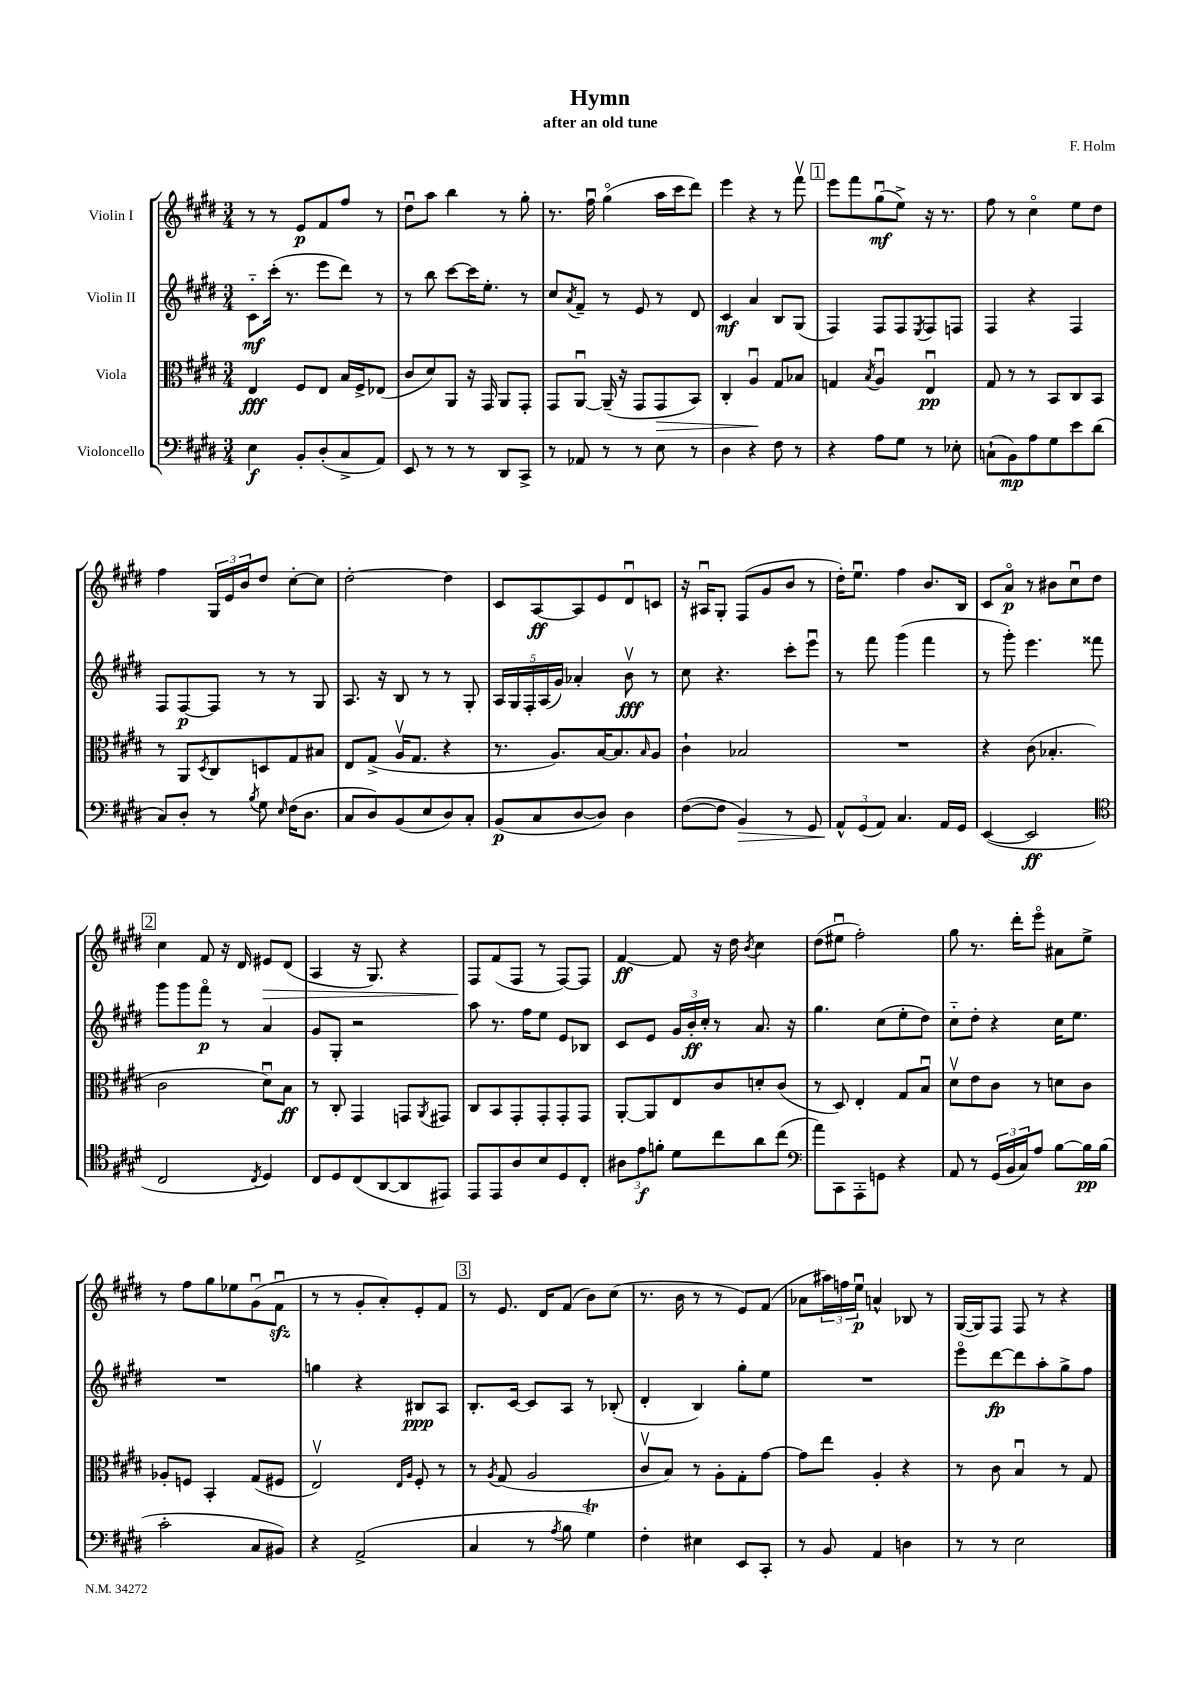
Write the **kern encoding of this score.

**kern	**dynam	**kern	**dynam	**kern	**dynam	**kern	**dynam
*part4	*part4	*part3	*part3	*part2	*part2	*part1	*part1
*staff4	*staff4	*staff3	*staff3	*staff2	*staff2	*staff1	*staff1
*I"Violoncello	*	*I"Viola	*	*I"Violin II	*	*I"Violin I	*
*clefF4	*	*clefC3	*	*clefG2	*	*clefG2	*
*k[f#c#g#d#]	*	*k[f#c#g#d#]	*	*k[f#c#g#d#]	*	*k[f#c#g#d#]	*
*M3/4	*	*M3/4	*	*M3/4	*	*M3/4	*
=1	=1	=1	=1	=1	=1	=1	=1
4E\	f	4E/	fff	8c#\L	mf	8r	.
.	.	.	.	(16ccc#'\Jk	.	8r	.
.	.	.	.	8.r	.	.	.
8BB'/L	.	8F#/L	.	.	.	8e/L	p
(8D#'/	.	8E/J	.	8eee\L	.	8f#/	.
8C#^/	.	16B/LL	.	8ddd#\J)	.	8ff#/J	.
.	.	16F#^/J	.	.	.	.	.
8AA/J)	.	(8E-X/J	.	8r	.	8r	.
=2	=2	=2	=2	=2	=2	=2	=2
8EE/	.	8c#/L	.	8r	.	8dd#u\L	.
8r	.	8d#/)	.	8bb\	.	8aa\J	.
8r	.	8AA/J	.	[8ccc#\L	.	4bb\	.
8r	.	16r	.	16ccc#\K]	.	.	.
.	.	16GG#/	.	8.ee'\J	.	.	.
8DD#/L	.	8AA/L	.	.	.	8r	.
8CC#^/J	.	8GG#'/J	.	8r	.	8gg#'\	.
=3	=3	=3	=3	=3	=3	=3	=3
8r	.	8GG#/L	.	8cc#/L	.	8.r	.
.	.	.	.	8qa/	.	.	.
8AA-X/	.	[8AAu/J	.	8f#~/J	.	.	.
.	.	.	.	.	.	16ff#u\	.
8r	.	(16AA~/]	.	8r	.	(4gg#\	.
.	.	16r	.	.	.	.	.
8r	.	8GG#/L	.	8e/	.	.	.
!	!	!	!LO:HP:b	!	!	!	!
8E\	.	8GG#/	>	8r	.	16aa\LL	.
.	.	.	.	.	.	16ccc#\J	.
8r	.	8BB/J)	.	8d#/	.	8ddd#\J)	.
=4	=4	=4	=4	=4	=4	=4	=4
4D#\	.	4C#'/	.	4c#/	mf	4eee\	.
4r	.	4Au/	.	4a/	.	4r	.
8F#\	.	8G#/L	]	8B/L	.	8r	.
8r	.	8B-X/J	.	(8G#/J	.	8fff#v\	.
!!LO:REH:place=s1:t=1
=5	=5	=5	=5	=5	=5	=5	=5
4r	.	4Gn/	.	4F#/)	.	8eee\L	.
.	.	.	.	.	.	8fff#\	.
.	.	8qB/	.	.	.	.	.
8A\L	.	4Au/	.	8F#/L	.	(8gg#u\	mf
8G#\J	.	.	.	8F#/	.	8ee^\J)	.
.	.	.	.	8qE/	.	.	.
8r	.	4Eu/	pp	8F#/	.	16r	.
.	.	.	.	.	.	8.r	.
8E-X'\	.	.	.	8Fn/J	.	.	.
=6	=6	=6	=6	=6	=6	=6	=6
(8Cn`\L	.	8G#/	.	4F#/	.	8ff#\	.
8BB\)	mp	8r	.	.	.	8r	.
8A\	.	8r	.	4r	.	4cc#\	.
8G#\	.	8BB/L	.	.	.	.	.
8e\	.	8C#/	.	4F#/	.	8ee\L	.
(8d#\J	.	8BB/J	.	.	.	8dd#\J	.
!!LO:LB:g=z
=7	=7	=7	=7	=7	=7	=7	=7
8C#/L)	.	8r	.	8F#/L	.	4ff#\	.
8D#'/J	.	8AA/L	.	[8F#/	p	.	.
.	.	8qD#/	.	.	.	.	.
8r	.	8C#/	.	8F#/J]	.	24G#/LL	.
.	.	.	.	.	.	24e/	.
.	.	.	.	.	.	24b/J	.
8qB/	.	.	.	.	.	.	.
8G#\	.	8Dn/	.	8r	.	8dd#/J	.
16qqE/	.	.	.	.	.	.	.
(16F#\KL	.	8G#/	.	8r	.	[8cc#'\L	.
8.D#\J	.	.	.	.	.	.	.
.	.	8B#X/J	.	8G#/	.	8cc#\J]	.
=8	=8	=8	=8	=8	=8	=8	=8
8C#/L	.	8E/L	.	8.A/	.	[2dd#'\	.
8D#/)	.	(8G#^/J	.	.	.	.	.
.	.	.	.	16r	.	.	.
(8BB/	.	16Av/KL	.	8B/	.	.	.
.	.	8.G#/J	.	.	.	.	.
8E/	.	.	.	8r	.	.	.
8D#/)	.	4r	.	8r	.	4dd#\]	.
8C#'/J	.	.	.	8G#'/	.	.	.
=9	=9	=9	=9	=9	=9	=9	=9
(8BB/L	p	8.r	.	20A/LL	.	8c#/L	.
.	.	.	.	20G#/	.	.	.
.	.	.	.	20F#'/	.	.	.
8C#/	.	.	.	.	.	[8A/	ff
.	.	.	.	(20A/	.	.	.
.	.	8.A/L)	.	.	.	.	.
.	.	.	.	20g#/JJ)	.	.	.
[8D#/	.	.	.	4a-X'/	.	8A/]	.
8D#/J])	.	[16B/K	.	.	.	8e/	.
.	.	8.B/]	.	.	.	.	.
4D#\	.	.	.	8bv\	fff	8d#u/	.
.	.	16qqB/	.	.	.	.	.
.	.	8A/J	.	8r	.	8cn/J	.
=10	=10	=10	=10	=10	=10	=10	=10
([8F#\L	.	4c#`\	.	8cc#\	.	16r	.
.	.	.	.	.	.	16A#Xu/KL	.
8F#\J]	.	.	.	4.r	.	8G#'/J	.
!	!LO:HP:b	!	!	!	!	!	!
4BB/)	>	2B-X/	.	.	.	(8F#/L	.
.	.	.	.	.	.	8g#/	.
8r	.	.	.	8ccc#'\L	.	8b/J	.
8GG#/	.	.	.	8eeeu\J	.	8r	.
=11	=11	=11	=11	=11	=11	=11	=11
12AA^^/L	.	2.r	.	8r	.	16dd#'\KL)	.
.	.	.	.	.	.	8.eeu\J	.
(12GG#/	]	.	.	.	.	.	.
.	.	.	.	8fff#\	.	.	.
12AA/J)	.	.	.	.	.	.	.
4.C#/	.	.	.	(4ggg#\	.	4ff#\	.
.	.	.	.	4fff#\	.	8.b/L	.
16AA/LL	.	.	.	.	.	.	.
16GG#/JJ	.	.	.	.	.	16B/Jk	.
=12	=12	=12	=12	=12	=12	=12	=12
([4EE/	.	4r	.	8r	.	8c#/L	.
.	.	.	.	8ggg#'\)	.	8a/J	p
2EE/]	ff	(8c#\	.	4.eee\	.	8r	.
.	.	4.B-X'/	.	.	.	8b#X\L	.
.	.	.	.	.	.	8cc#u\	.
.	.	.	.	8fff##X\	.	8dd#\J	.
!!LO:LB:g=z
!!LO:REH:place=s1:t=2
=13	=13	=13	=13	=13	=13	=13	=13
*clefC4	*	*	*	*	*	*	*
2C#/	.	2c#\	.	8ggg#\L	.	4cc#\	.
.	.	.	.	8ggg#\	.	.	.
.	.	.	.	8fff#\J	p	8f#/	.
.	.	.	.	8r	.	16r	.
.	.	.	.	.	.	16d#/	.
8qC#/	.	.	.	.	.	.	.
!	!	!	!	!	!	!	!LO:HP:b
4D#/)	.	8d#u\L)	.	4a/	.	8e#X/L	>
.	.	8B\J	ff	.	.	(8d#/J	.
=14	=14	=14	=14	=14	=14	=14	=14
8C#/L	.	8r	.	8g#/L	.	4A/	.
8D#/	.	8C#'/	.	8G#'/J	.	.	.
(8C#/	.	4GG#/	.	2r	.	16r	.
.	.	.	.	.	.	8.G#/)	.
[8AA/	.	.	.	.	.	.	.
8AA/]	.	8GGn/L	.	.	.	4r	.
.	.	8qAA/	.	.	.	.	.
8EE#X/J)	.	8GG#X/J	.	.	.	.	.
=15	=15	=15	=15	=15	=15	=15	=15
8EE/L	.	8C#/L	.	8aa\	.	8F#/L	.
8EE/	.	8BB/	.	8.r	.	(8f#/	]
8A/	.	8GG#'/	.	.	.	8F#/J	.
.	.	.	.	16ff#\KL	.	.	.
8B/	.	8GG#'/	.	8ee\J	.	8r	.
8D#/	.	8GG#'/	.	8e/L	.	[8F#/L)	.
8C#'/J	.	8GG#/J	.	8B-X/J	.	8F#/J]	.
=16	=16	=16	=16	=16	=16	=16	=16
12A#X\L	.	[8AA'/L	.	8c#/L	.	[4f#/	ff
12e\	f	.	.	.	.	.	.
.	.	8AA/]	.	8e/J	.	.	.
12fn'\J	.	.	.	.	.	.	.
8d#\L	.	8E/	.	24g#/LL	.	8f#/]	.
.	.	.	.	24b'/	ff	.	.
.	.	.	.	24cc#'/JJ	.	.	.
8cc#\	.	8c#/	.	8r	.	16r	.
.	.	.	.	.	.	16dd#\	.
.	.	.	.	.	.	8qb/	.
8a\	.	8dn'/	.	8.a/	.	4cc#\	.
(8cc#\J	.	(8c#/J	.	.	.	.	.
.	.	.	.	16r	.	.	.
=17	=17	=17	=17	=17	=17	=17	=17
*clefF4	*	*	*	*	*	*	*
8a\L)	.	8r	.	4.gg#\	.	(8dd#\L	.
8CC#\	.	8D#/)	.	.	.	8ee#Xu\J	.
8AAA'\	.	4E'/	.	.	.	2ff#'\)	.
8GGn\J	.	.	.	(8cc#\L	.	.	.
4r	.	8G#/L	.	8ee'\	.	.	.
.	.	8Bu/J	.	8dd#\J)	.	.	.
=18	=18	=18	=18	=18	=18	=18	=18
8AA/	.	8d#v\L	.	8cc#\L	.	8gg#\	.
8r	.	8e\	.	8dd#'\J	.	8.r	.
(24GG#/LL	.	8c#\J	.	4r	.	.	.
24BB/	.	.	.	.	.	.	.
.	.	.	.	.	.	16ddd#'\KL	.
24C#/J)	.	.	.	.	.	.	.
8A/J	.	8r	.	.	.	8eee\J	.
[8B\L	.	8dn\L	.	16cc#\KL	.	8a#X\L	.
.	.	.	.	8.ee\J	.	.	.
16B\L]	pp	8c#\J	.	.	.	8ee^\J	.
(16B\JJ	.	.	.	.	.	.	.
!!LO:LB:g=z
=19	=19	=19	=19	=19	=19	=19	=19
2c#'\	.	8A-X'/L	.	2.r	.	8r	.
.	.	8Fn/J	.	.	.	8ff#\L	.
.	.	4BB'/	.	.	.	8gg#\	.
.	.	.	.	.	.	8ee-X\	.
8C#/L	.	(8G#/L	.	.	.	(8g#u\	.
8BB#X/J)	.	8F#X/J	.	.	.	8f#zzu\J	.
=20	=20	=20	=20	=20	=20	=20	=20
4r	.	2Ev/)	.	4ggn\	.	8r	.
.	.	.	.	.	.	8r	.
(2AA^/	.	.	.	4r	.	8g#'/L	.
.	.	.	.	.	.	8a'/)	.
.	.	16qqE/LL	.	.	.	.	.
.	.	16qqA/JJ	.	.	.	.	.
.	.	8F#'/	.	8B#X/L	ppp	8e'/	.
.	.	8r	.	8A/J	.	8f#/J	.
!!LO:REH:place=s1:t=3
=21	=21	=21	=21	=21	=21	=21	=21
4C#/	.	8r	.	8.B'/L	.	8r	.
.	.	8qA/	.	.	.	.	.
.	.	(8G#/	.	.	.	8.e/	.
.	.	.	.	[16c#/Jk	.	.	.
8r	.	2A/	.	8c#/L]	.	.	.
.	.	.	.	.	.	16d#/KL	.
8qA/	.	.	.	.	.	.	.
8B\	.	.	.	8A/J	.	(8f#/J	.
4G#t\)	.	.	.	8r	.	8b\L)	.
.	.	.	.	(8B-X'/	.	(8cc#\J	.
=22	=22	=22	=22	=22	=22	=22	=22
4F#'\	.	8c#v/L	.	4d#'/	.	8.r	.
.	.	8B/J)	.	.	.	.	.
.	.	.	.	.	.	16b\	.
4E#X\	.	8r	.	4B/)	.	8r	.
.	.	8A'\L	.	.	.	8r	.
8EE/L	.	8G#'\	.	8gg#'\L	.	8e/L)	.
8CC#'/J	.	[8g#\J	.	8ee\J	.	(8f#/J	.
=23	=23	=23	=23	=23	=23	=23	=23
8r	.	8g#\L]	.	2.r	.	8a-X\L	.
8BB/	.	8ee\J	.	.	.	24aa#X\L)	.
.	.	.	.	.	.	24ffn\	.
.	.	.	.	.	.	24eeu\JJ	p
4AA/	.	4A'/	.	.	.	4an^^/	.
4Dn\	.	4r	.	.	.	8B-X/	.
.	.	.	.	.	.	8r	.
=24	=24	=24	=24	=24	=24	=24	=24
8r	.	8r	.	8eee\L	.	([16G#/LL	.
.	.	.	.	.	.	16G#/J])	.
8r	.	8c#\	.	[8ddd#\	fp	8F#/J	.
2E\	.	4Bu/	.	8ddd#\]	.	8F#/	.
.	.	.	.	8aa'\	.	8r	.
.	.	8r	.	8gg#^\	.	4r	.
.	.	8G#/	.	8ff#\J	.	.	.
==	==	==	==	==	==	==	==
*-	*-	*-	*-	*-	*-	*-	*-
